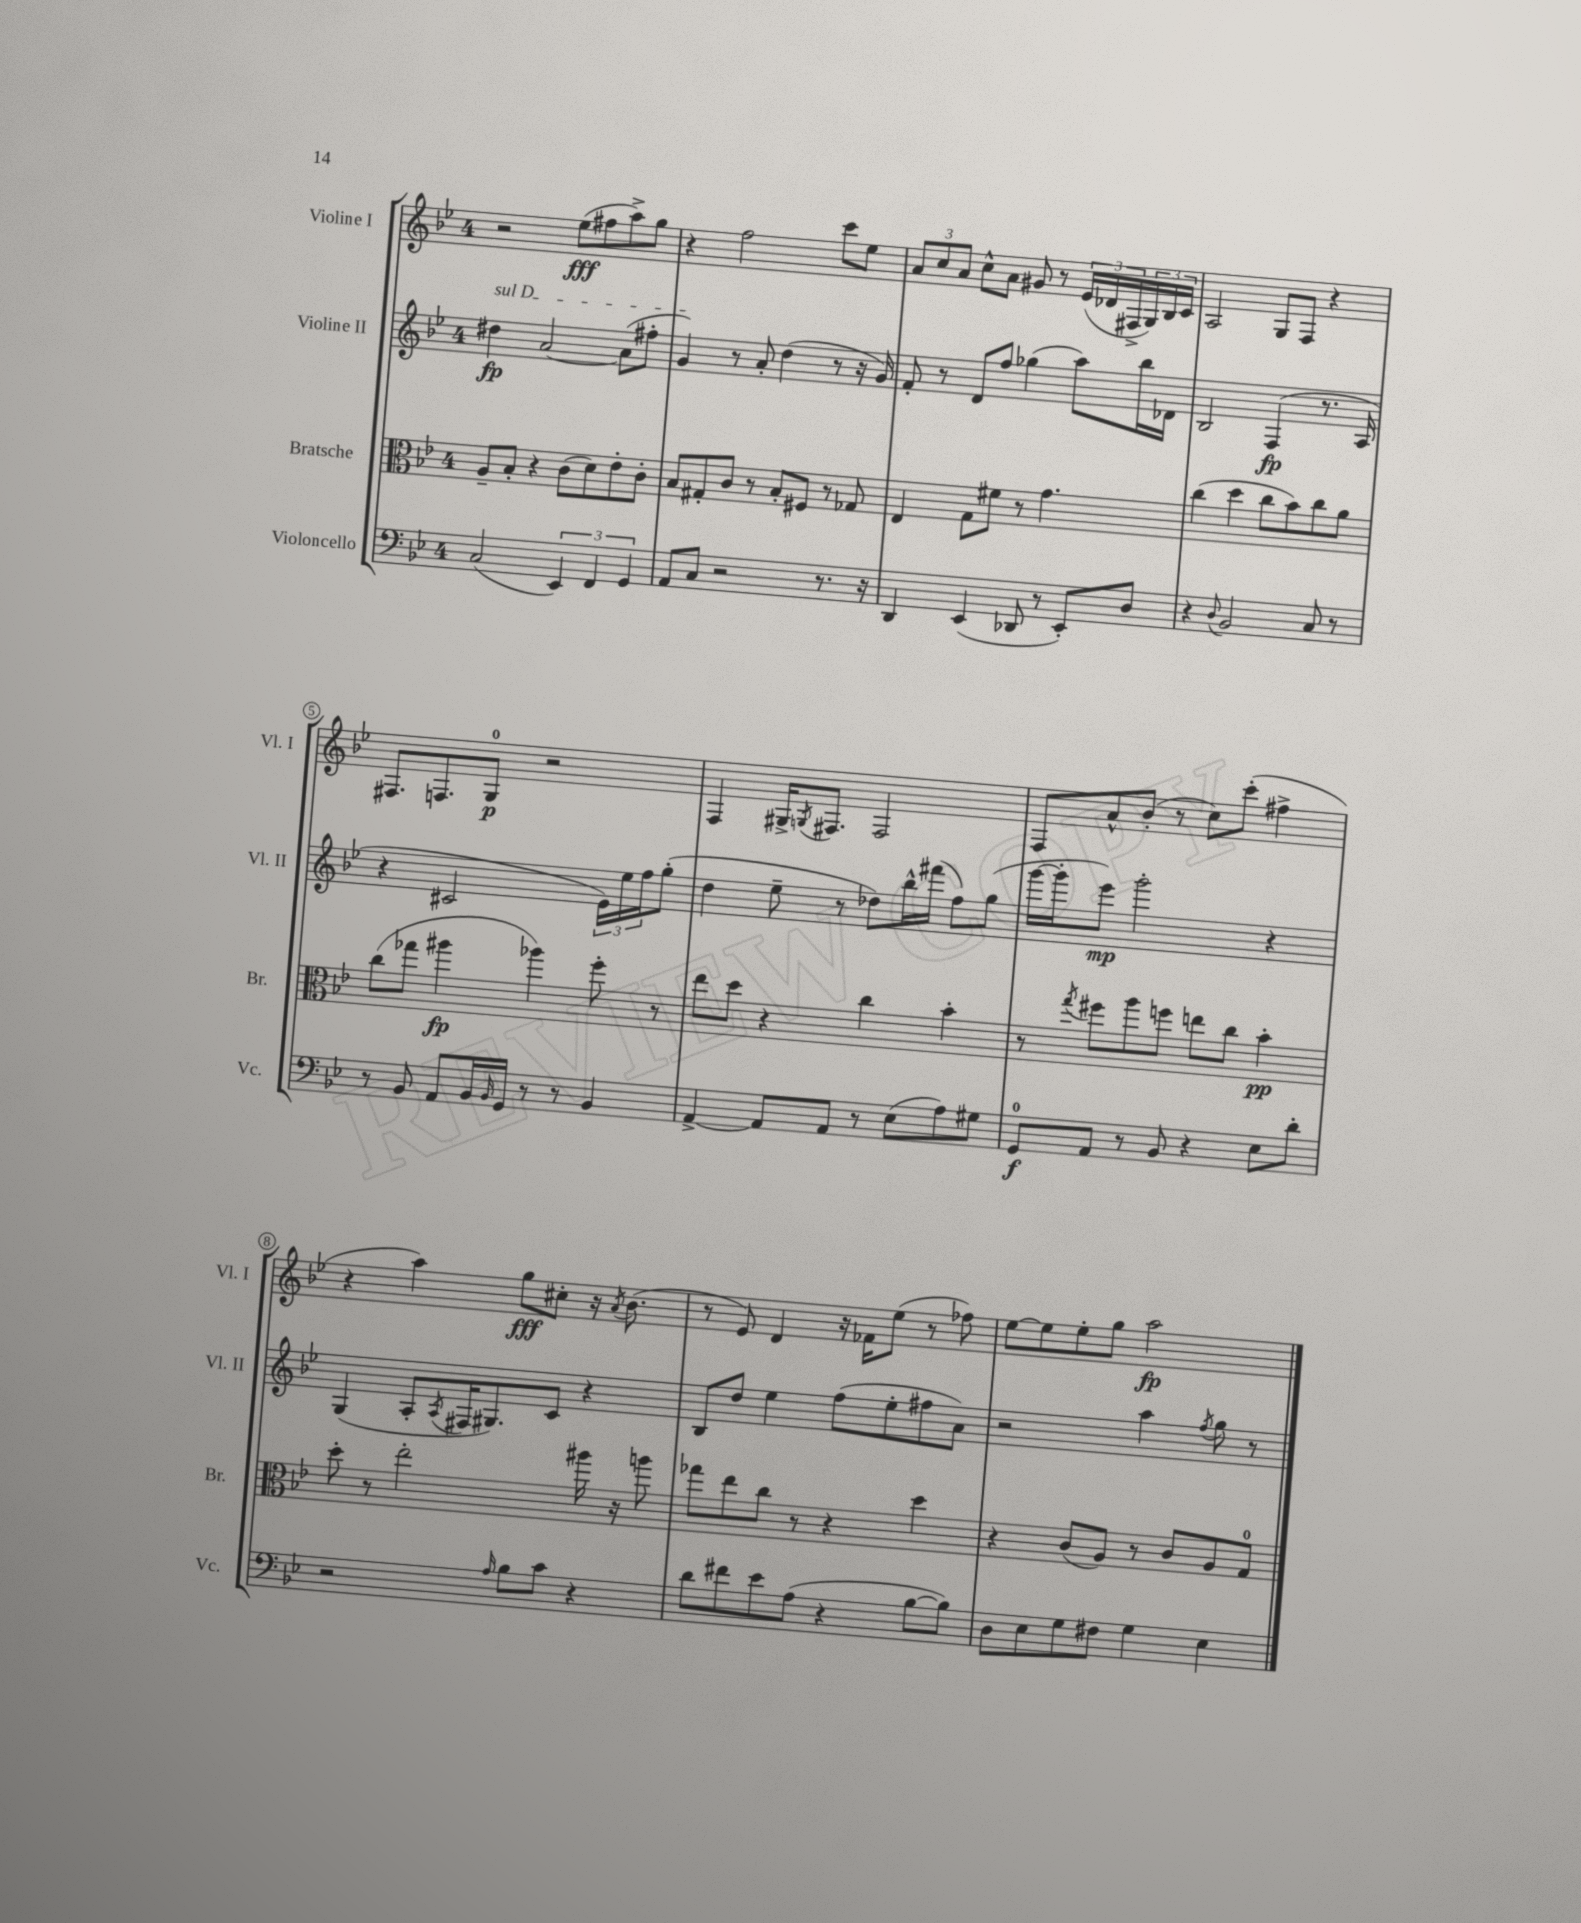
<<
\new StaffGroup <<
\new Staff = "s0" \with { instrumentName = "Violine I" shortInstrumentName = "Vl. I" } {
    \clef treble \key bes \major \once \override Staff.TimeSignature.style = #'single-digit \time 4/4
    r2 ees''8\fff( fis''8 a''8->) g''8 |
    r4 f''2 c'''8 ees''8 |
    \tuplet 3/2 { a'8 c''8 a'8 } c''8-^ a'8 gis'8 r8 \tuplet 3/2 { ees'16( des'16 fis16-> } \tuplet 3/2 { g16) bes16 c'16 } |
    a2 g8 f8 r4 |
    fis8. f8. g8-0\p r2 |
    f4 gis16-> \acciaccatura { g8 } fis8. fis2 |
    f8 a'8-^ bes'8-.( r8 c''8) c'''8-.( fis''4-> |
    r4 a''4) g''8\fff cis''8-. r16 \acciaccatura { a'8 } bes'8.( |
    r8 ees'8) d'4 r16 fes'16 ees''8( r8 fes''8) |
    ees''8~ ees''8 ees''8-. g''8 a''2\fp \bar "|." |
}
\new Staff = "s1" \with { instrumentName = "Violine II" shortInstrumentName = "Vl. II" } {
    \clef treble \key bes \major \once \override Staff.TimeSignature.style = #'single-digit \time 4/4
    \once \override TextSpanner.bound-details.left.text = \markup { \italic "sul D" } dis''4\fp\startTextSpan a'2~ a'8( fis''8-. |
    g'4\stopTextSpan) r8 a'8-. d''4( r8 r16 g'16) |
    f'8-. r8 d'8 f''8 ges''4( a''8) bes''16 des'16 |
    bes2 f4\fp( r8. a16 |
    r4 cis'2 \tuplet 3/2 { ees'16) ees''16 f''16 } g''8-.( |
    d''4 ees''8-- r8 des''8) bes''16-^ fis'''16( f''8) g''8( |
    g'''16~ g'''16-. ees'''8\mp) g'''2-. r4 |
    g4( a8-. \acciaccatura { a8 } fis16 gis8.) c'8 r4 |
    bes8 d''8 ees''4 f''8( ees''8-. fis''8 a'8) |
    r2 a''4 \acciaccatura { f''8 } g''8 r8 \bar "|." |
}
\new Staff = "s2" \with { instrumentName = "Bratsche" shortInstrumentName = "Br." } {
    \clef alto \key bes \major \once \override Staff.TimeSignature.style = #'single-digit \time 4/4
    a8-- bes8-. r4 c'8( d'8) ees'8-. c'8-. |
    bes8 gis8-. c'8 r8 bes8-. fis8 r8 ges8 |
    ees4 g8 fis'8 r8 g'4. |
    c''4( d''4 c''8 bes'8) c''8 a'8 |
    c''8( ges''8 ais''4\fp aes''4) f''8-. r8 |
    ees''8 d''8 r4 c''4 bes'4-. |
    r8 \acciaccatura { g''8 } fis''8 a''8 f''8 e''8 c''8 bes'4-.\pp |
    d''8-. r8 ees''2-. ais''16 r16 a''8 |
    ges''8 ees''8 c''8 r8 r4 d''4 |
    r4 c'8( a8) r8 c'8 a8 g8-0 \bar "|." |
}
\new Staff = "s3" \with { instrumentName = "Violoncello" shortInstrumentName = "Vc." } {
    \clef bass \key bes \major \once \override Staff.TimeSignature.style = #'single-digit \time 4/4
    c2( \tuplet 3/2 { ees,4) f,4 g,4 } |
    a,8 c8 r2 r8. r16 |
    d,4 ees,4( des,8 r8 ees,8-.) d8 |
    r4 \appoggiatura { d8 } bes,2 c8 r8 |
    r8 bes,8 a,8 bes,16 \grace { bes,16 } g,16 r8 r8 bes,4 |
    a,4~-> a,8 a,8 r8 ees8( a8) gis8 |
    g,8-0\f a,8 r8 bes,8 r4 ees8 d'8-. |
    r2 \grace { a16 } bes8 c'8 r4 |
    d'8 fis'8 ees'8 a8( r4 bes8~ bes8) |
    d8 ees8 g8 fis8 g4 ees4 \bar "|." |
}
>>
>>
\layout { \context { \Score \override BarNumber.stencil = #(make-stencil-circler 0.1 0.3 ly:text-interface::print) } }
